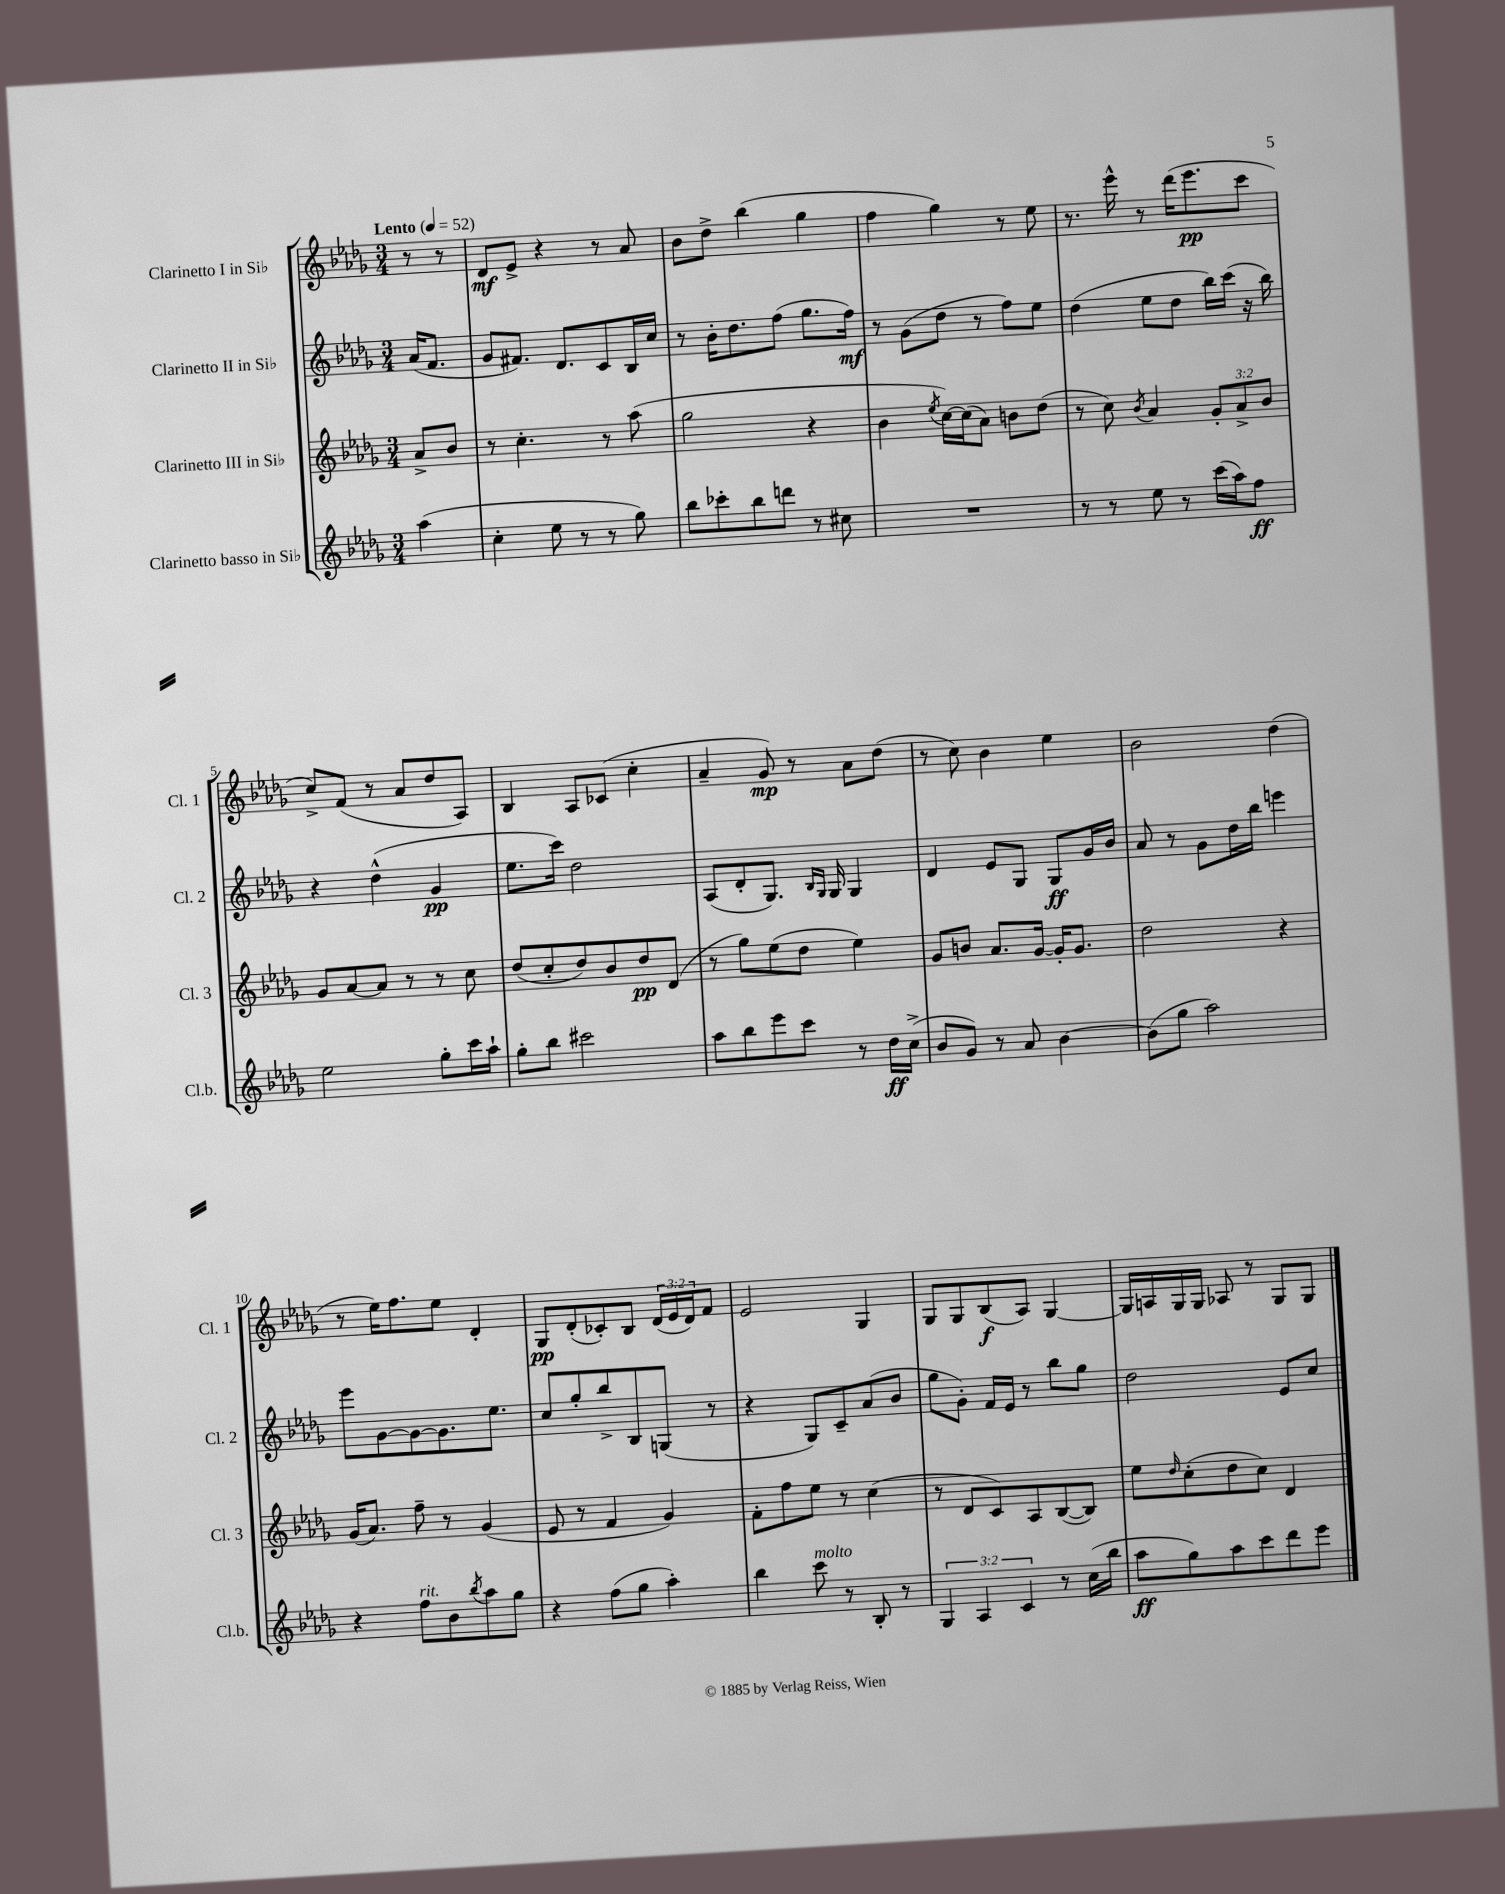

**kern	**dynam	**kern	**dynam	**kern	**dynam	**kern	**dynam
*part4	*part4	*part3	*part3	*part2	*part2	*part1	*part1
*staff4	*staff4	*staff3	*staff3	*staff2	*staff2	*staff1	*staff1
*I"Clarinetto basso in Si♭	*	*I"Clarinetto III in Si♭	*	*I"Clarinetto II in Si♭	*	*I"Clarinetto I in Si♭	*
*I'Cl.b.	*	*I'Cl. 3	*	*I'Cl. 2	*	*I'Cl. 1	*
*clefG2	*	*clefG2	*	*clefG2	*	*clefG2	*
*k[b-e-a-d-g-]	*	*k[b-e-a-d-g-]	*	*k[b-e-a-d-g-]	*	*k[b-e-a-d-g-]	*
*M3/4	*	*M3/4	*	*M3/4	*	*M3/4	*
*MM52	*	*MM52	*	*MM52	*	*MM52	*
=	=	=	=	=	=	=	=
!	!	!	!	!	!	!LO:TX:a:B:t=Lento	!
(4aa-\	.	8a-^/L	.	(16a-/KL	.	8r	.
.	.	.	.	8.f/J	.	.	.
.	.	8b-/J	.	.	.	8r	.
=1	=1	=1	=1	=1	=1	=1	=1
4cc'\	.	8r	.	8g-/L	.	8d-/L	mf
.	.	4.cc'\	.	8.f#X/J)	.	8e-^/J	.
8ee-\	.	.	.	.	.	4r	.
.	.	.	.	8.d-/L	.	.	.
8r	.	.	.	.	.	.	.
8r	.	8r	.	8c/	.	8r	.
8gg-\)	.	(8aa-\	.	16B-/L	.	8a-/	.
.	.	.	.	16cc/JJ	.	.	.
=2	=2	=2	=2	=2	=2	=2	=2
8bb-\L	.	2gg-\	.	8r	.	8b-\L	.
8ccc-X'\	.	.	.	16b-'\KL	.	8dd-^\J	.
.	.	.	.	8.dd-\	.	.	.
8bb-\	.	.	.	.	.	(4bb-\	.
8dddn\J	.	.	.	(8ff\J	.	.	.
8r	.	4r	.	8.gg-\L	.	4gg-\	.
8cc#X\	.	.	.	.	.	.	.
.	.	.	.	16ff\Jk)	mf	.	.
=3	=3	=3	=3	=3	=3	=3	=3
2.r	.	4b-\	.	8r	.	4ff\	.
.	.	.	.	(8g-\L	.	.	.
.	.	8qee-/	.	.	.	.	.
.	.	[16cc\LL)	.	8dd-\J	.	4gg-\)	.
.	.	(16cc\J]	.	.	.	.	.
.	.	8a-\J)	.	8r	.	.	.
.	.	8bn\L	.	8ff\L)	.	8r	.
.	.	(8dd-\J	.	8ee-\J	.	8ee-\	.
=4	=4	=4	=4	=4	=4	=4	=4
8r	.	8r	.	(4dd-\	.	8.r	.
8r	.	8cc\)	.	.	.	.	.
.	.	.	.	.	.	16eee-^^\	.
.	.	8qb-/	.	.	.	.	.
8ee-\	.	4a-/	.	8ee-\L	.	8r	.
8r	.	.	.	8dd-\J	.	(16ddd-\KL	.
.	.	.	.	.	.	8.eee-\	pp
(16ccc\LL	.	12g-'/L	.	16bb-\LL)	.	.	.
16aa-\J)	.	.	.	(16ccc\JJ	.	.	.
.	.	12a-^/	.	.	.	.	.
8ff\J	ff	.	.	16r	.	8ccc\J	.
.	.	12b-/J	.	.	.	.	.
.	.	.	.	16bb-\)	.	.	.
!!LO:LB:g=z
=5	=5	=5	=5	=5	=5	=5	=5
2ee-\	.	8g-/L	.	4r	.	8cc^/L)	.
.	.	[8a-/	.	.	.	(8f/J	.
.	.	8a-/J]	.	(4dd-^^\	.	8r	.
.	.	8r	.	.	.	8a-/L	.
8gg-'\L	.	8r	.	4g-/	pp	8dd-/	.
16ccc\L	.	8cc\	.	.	.	8A-/J)	.
16aa-`\JJ	.	.	.	.	.	.	.
=6	=6	=6	=6	=6	=6	=6	=6
8gg-'\L	.	(8dd-/L	.	8.ee-\L	.	4B-/	.
8bb-\J	.	8cc'/	.	.	.	.	.
.	.	.	.	16ccc\Jk)	.	.	.
2ccc#X\	.	8dd-/)	.	2dd-\	.	8A-/L	.
.	.	8b-/	.	.	.	(8c-X/J	.
.	.	8dd-/	pp	.	.	4cc'\	.
.	.	(8d-/J	.	.	.	.	.
=7	=7	=7	=7	=7	=7	=7	=7
8aa-\L	.	8r	.	(8A-/L	.	4a-~/	.
8bb-\	.	8gg-\L)	.	8d-'/	.	.	.
8eee-\	.	(8ee-\	.	8.G-/J)	.	8g-/)	mp
8ccc\J	.	8dd-\J	.	.	.	8r	.
.	.	.	.	16qqB-/LL	.	.	.
.	.	.	.	16qqG-/JJ	.	.	.
.	.	.	.	16G-/	.	.	.
8r	.	4ee-\)	.	4G-/	.	8a-\L	.
16dd-\LL	ff	.	.	.	.	(8dd-\J	.
(16cc^\JJ	.	.	.	.	.	.	.
=8	=8	=8	=8	=8	=8	=8	=8
8b-/L	.	8g-/L	.	4d-/	.	8r	.
8g-/J)	.	8bn/J	.	.	.	8cc\)	.
8r	.	8.a-/L	.	8e-/L	.	4b-\	.
8a-/	.	.	.	8G-/J	.	.	.
.	.	[16g-/Jk	.	.	.	.	.
[4b-\	.	16g-'/KL]	.	8G-/L	ff	4ee-\	.
.	.	8.g-/J	.	.	.	.	.
.	.	.	.	16g-/L	.	.	.
.	.	.	.	16b-/JJ	.	.	.
=9	=9	=9	=9	=9	=9	=9	=9
(8b-\L]	.	2dd-\	.	8a-/	.	2b-\	.
8gg-\J	.	.	.	8r	.	.	.
2aa-\)	.	.	.	8g-\L	.	.	.
.	.	.	.	16dd-\L	.	.	.
.	.	.	.	16bb-\JJ	.	.	.
.	.	4r	.	4eeen\	.	(4dd-\	.
!!LO:LB:g=z
=10	=10	=10	=10	=10	=10	=10	=10
4r	.	(16g-/KL	.	8eee-\L	.	8r	.
.	.	8.a-/J)	.	.	.	.	.
.	.	.	.	[8g-\	.	16ee-\KL)	.
.	.	.	.	.	.	8.ff\	.
!LO:TX:a:i:t=rit.	!	!	!	!	!	!	!
8ff\L	.	8ff~\	.	8g-\_	.	.	.
8b-\	.	8r	.	8.g-\]	.	8ee-\J	.
8qbb-/	.	.	.	.	.	.	.
8aa-\	.	(4g-/	.	.	.	4d-'/	.
.	.	.	.	8.ee-\J	.	.	.
8gg-\J	.	.	.	.	.	.	.
=11	=11	=11	=11	=11	=11	=11	=11
4r	.	8e-/	.	8cc/L	.	8G-/L	pp
.	.	8r	.	8gg-'/	.	(8d-'/	.
(8ff\L	.	4f/	.	8bb-^/	.	8c-X'/)	.
8gg-\J	.	.	.	8B-/	.	8B-/J	.
4aa-'\)	.	4g-/)	.	(8Gn/J	.	(24d-/LL	.
.	.	.	.	.	.	24e-/	.
.	.	.	.	.	.	24d-/J)	.
.	.	.	.	8r	.	8f/J	.
=12	=12	=12	=12	=12	=12	=12	=12
4bb-\	.	8f'\L	.	4r	.	2e-/	.
.	.	8ff\	.	.	.	.	.
!LO:TX:a:i:t=molto	!	!	!	!	!	!	!
8ccc\	.	8ee-\J	.	8G-/L)	.	.	.
8r	.	8r	.	8c~/	.	.	.
8B-'/	.	(4cc\	.	(8a-/	.	4G-/	.
8r	.	.	.	8b-/J	.	.	.
=13	=13	=13	=13	=13	=13	=13	=13
6G-/	.	8r	.	8gg-\L	.	8G-/L	.
.	.	8d-/L	.	8g-'\J)	.	8G-/	.
6A-/	.	.	.	.	.	.	.
.	.	8c/)	.	16f/LL	.	(8B-/	f
.	.	.	.	16e-/JJ	.	.	.
6c/	.	.	.	.	.	.	.
.	.	8A-/	.	8r	.	8A-/J)	.
8r	.	([8B-/	.	8bb-\L	.	[4G-/	.
(16cc\LL	.	8B-/J])	.	8gg-\J	.	.	.
16bb-\JJ	.	.	.	.	.	.	.
=14	=14	=14	=14	=14	=14	=14	=14
8aa-\L	ff	8ee-\L	.	2dd-\	.	16G-/LL]	.
.	.	.	.	.	.	16An/	.
.	.	16qqdd-/	.	.	.	.	.
8gg-\)	.	(8cc'\	.	.	.	16G-/	.
.	.	.	.	.	.	16G-/JJ	.
8aa-\	.	8dd-\	.	.	.	8A-X/	.
8ccc\	.	8cc\J)	.	.	.	8r	.
8ddd-\	.	4d-/	.	8e-/L	.	8G-/L	.
8eee-\J	.	.	.	8cc/J	.	8G-/J	.
==	==	==	==	==	==	==	==
*-	*-	*-	*-	*-	*-	*-	*-
